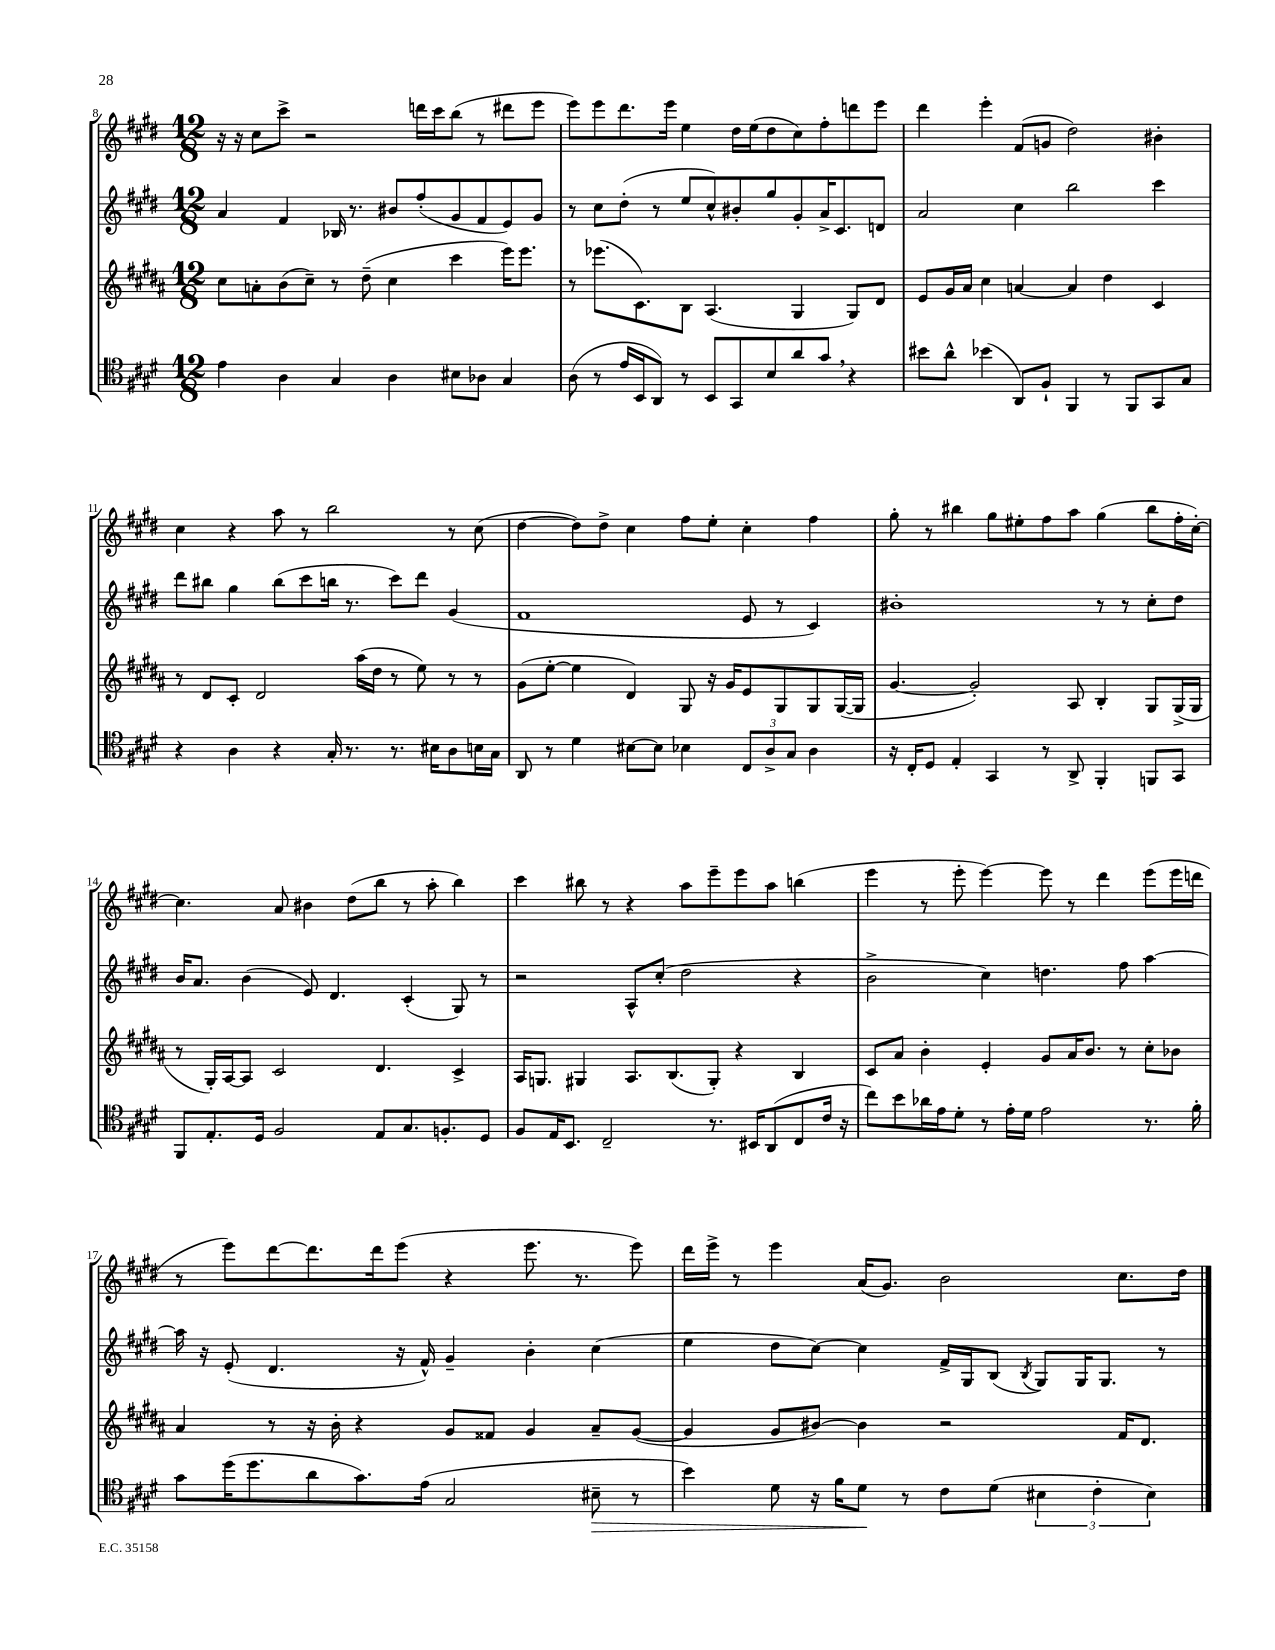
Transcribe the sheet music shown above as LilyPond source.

<<
\new StaffGroup <<
\new Staff = "s0" {
    \clef treble \key e \major \numericTimeSignature \time 12/8
    \autoBeamOff r16 r16 cis''8[ cis'''8]-> r2 d'''16[ cis'''16 b''8]( r8 dis'''8[ e'''8] |
    e'''8[) e'''8 dis'''8. e'''16] e''4 dis''16[ e''16( dis''8 cis''8) fis''8-. d'''8 e'''8] |
    dis'''4 e'''4-. fis'8[( g'8] dis''2) bis'4-. |
    cis''4 r4 a''8 r8 b''2 r8 cis''8( |
    dis''4~ dis''8[) dis''8]-> cis''4 fis''8[ e''8]-. cis''4-. fis''4 |
    gis''8-. r8 bis''4 gis''8[ eis''8-. fis''8 a''8] gis''4( bis''8[ fis''16-. cis''16]~-.) |
    cis''4. a'8 bis'4 dis''8[( b''8] r8 a''8-. b''4) |
    cis'''4 bis''8 r8 r4 a''8[ e'''8-- e'''8 a''8] b''4( |
    e'''4 r8 e'''8-. e'''4~) e'''8 r8 dis'''4 e'''8[( e'''16 d'''16] |
    r8 e'''8[) dis'''8~ dis'''8. dis'''16 e'''8]( r4 e'''8. r8. e'''8) |
    dis'''16[ e'''16]-> r8 e'''4 a'16[( gis'8.]) b'2 cis''8.[ dis''16] \bar "|." |
}
\new Staff = "s1" {
    \clef treble \key e \major \numericTimeSignature \time 12/8
    \autoBeamOff a'4 fis'4 bes16 r8. bis'8[ fis''8-.( gis'8 fis'8 e'8) gis'8] |
    r8 cis''8[ dis''8]-.( r8 e''8[ cis''8-^) bis'8-. gis''8 gis'8-. a'16-> cis'8. d'8] |
    a'2 cis''4 b''2 cis'''4 |
    dis'''8[ bis''8] gis''4 bis''8[( cis'''8 b''16] r8. cis'''8[) dis'''8] gis'4( |
    fis'1 e'8 r8 cis'4) |
    bis'1-. r8 r8 cis''8[-. dis''8] |
    b'16[ a'8.] b'4( e'8) dis'4. cis'4-.( gis8) r8 |
    r2 a8[-^ cis''8]-.( dis''2 r4 |
    b'2-> cis''4) d''4. fis''8 a''4~ |
    a''16 r16 e'8-.( dis'4. r16 fis'16-^) gis'4-- b'4-. cis''4( |
    e''4 dis''8[ cis''8]~) cis''4 fis'16[-> gis16 b8]( \acciaccatura { b8 } gis8[) gis16 gis8.] r8 \bar "|." |
}
\new Staff = "s2" {
    \clef treble \key b \major \numericTimeSignature \time 12/8
    \autoBeamOff cis''8[ a'8-. b'8( cis''8]--) r8 dis''8--( cis''4 cis'''4 e'''16[) e'''8.] |
    r8 ees'''8.[( cis'8.) b8] ais4.( gis4 gis8[) dis'8] |
    e'8[ gis'16 ais'16] cis''4 a'4~ a'4 dis''4 cis'4 |
    r8 dis'8[ cis'8]-. dis'2 ais''16[( dis''16] r8 e''8) r8 r8 |
    gis'8[( e''8]~-. e''4 dis'4) gis8 r16 gis'16[ e'8 gis8 gis8 gis16~( gis16] |
    gis'4.~ gis'2-.) ais8 b4-. gis8[ gis16->( gis16] |
    r8 gis16[-.) ais16~ ais8] cis'2 dis'4. cis'4-> |
    ais16[ g8.] gis4 ais8.[ b8.( gis8]-.) r4 b4 |
    cis'8[ ais'8] b'4-. e'4-. gis'8[ ais'16 b'8.] r8 cis''8[-. bes'8] |
    ais'4 r8 r16 b'16-. r4 gis'8[ fisis'8] gis'4 ais'8[-- gis'8]~( |
    gis'4 gis'8[ bis'8]~) bis'4 r2 fis'16[ dis'8.] \bar "|." |
}
\new Staff = "s3" {
    \clef tenor \key e \major \numericTimeSignature \time 12/8
    \autoBeamOff e'4 a4 gis4 a4 bis8[ aes8] gis4 |
    a8( r8 e'16[ b,16 a,8]) r8 b,8[ gis,8 b8 a'8 gis'8] \breathe r4 |
    bis'8[ a'8]-^ bes'4( a,8[) fis8]-! fis,4 r8 fis,8[ gis,8 gis8] |
    r4 a4 r4 gis16-. r8. r8. bis16[ a8 b16 gis16] |
    a,8 r8 dis'4 bis8[~ bis8] bes4 \tuplet 3/2 { cis8[ a8-> gis8] } a4 |
    r16 cis16[-. dis8] e4-. gis,4 r8 a,8-> fis,4-. f,8[ gis,8] |
    fis,8[ e8.-. dis16] fis2 e8[ gis8. f8.-. dis8] |
    fis8[ e16 b,8.] cis2-- r8. bis,16[ a,8( cis8 cis'16] r16 |
    cis''8[) b'8 aes'16 e'16 dis'8]-. r8 e'16[-. dis'16] e'2 r8. fis'16-. |
    gis'8[ dis''16( dis''8. a'8 gis'8.) e'16]( gis2 bis8--\> r8 |
    b'4) dis'8 r16 fis'16[ dis'8]\! r8 cis'8[ dis'8]( \tuplet 3/2 { bis4 cis'4-. bis4) } \bar "|." |
}
>>
>>
\layout { \context { \Score currentBarNumber = #8 } }
